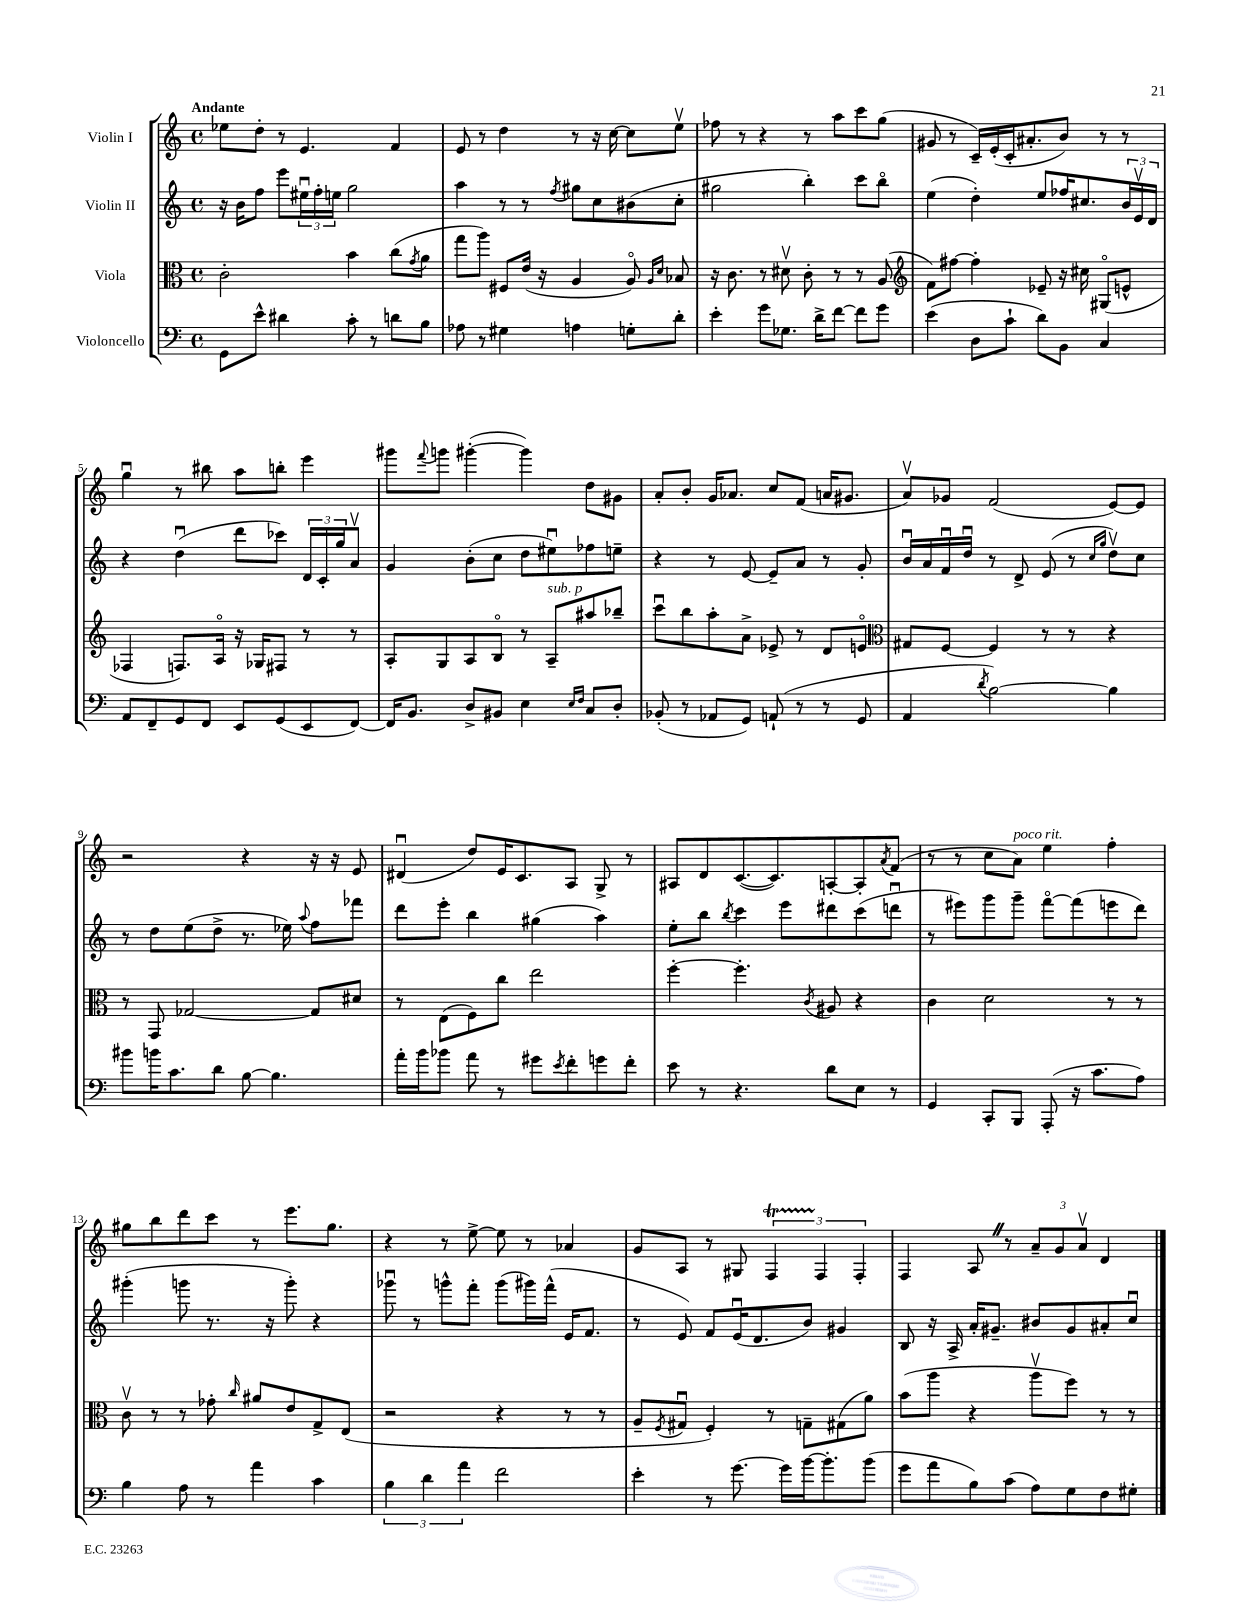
<<
\new StaffGroup <<
\new Staff = "s0" \with { instrumentName = "Violin I" } {
    \clef treble \key c \major \defaultTimeSignature \time 4/4 \tempo "Andante"
    ees''8 d''8-. r8 e'4. f'4 |
    e'8 r8 d''4 r8 r16 c''16~ c''8 e''8\upbow |
    fes''8 r8 r4 r8 a''8 c'''8 g''8( |
    gis'8 r8 c'16--) e'16-.( c'16-. ais'8.-. b'8) r8 r8 |
    g''4\downbow r8 bis''8 a''8 b''8-. e'''4 |
    gis'''8 \appoggiatura { f'''8 } g'''8 gis'''4~-.( gis'''4) d''8 gis'8 |
    a'8-. b'8-. g'16 aes'8. c''8 f'8( a'16 gis'8. |
    a'8\upbow) ges'8 f'2( e'8~) e'8 |
    r2 r4 r16 r16 e'8 |
    dis'4\downbow( d''8) e'16 c'8. a8 g8-> r8 |
    ais8 d'8 c'8.~( c'8.) a8~-. a8-. \acciaccatura { a'8 } f'8( |
    r8 r8 c''8 a'8^\markup { \italic "poco rit." }) e''4 f''4-. |
    gis''8 b''8 d'''8 c'''8 r8 e'''8. gis''8. |
    r4 r8 e''8~-> e''8 r8 aes'4 |
    g'8 a8 r8 gis8 \tuplet 3/2 { f4\startTrillSpan f4\stopTrillSpan f4-. } |
    f4 a8 \once \override BreathingSign.text = \markup { \musicglyph "scripts.caesura.straight" } \breathe r8 \tuplet 3/2 { a'8-- g'8 a'8\upbow } d'4 \bar "|." |
}
\new Staff = "s1" \with { instrumentName = "Violin II" } {
    \clef treble \key c \major \defaultTimeSignature \time 4/4
    r16 b'16 f''8 e'''8 \tuplet 3/2 { eis''16\downbow f''16-. e''16 } g''2 |
    a''4 r8 r8 \acciaccatura { f''8 } gis''8 c''8 bis'8( c''8-. |
    gis''2 b''4-.) c'''8 b''8\flageolet |
    e''4( d''4-.) e''8 fes''16 cis''8. \tuplet 3/2 { b'16 e'16\upbow d'16 } |
    r4 d''4\downbow( d'''8 ces'''8) \tuplet 3/2 { d'16 c'16-. g''16 } a'8\upbow |
    g'4 b'8-.( c''8 d''8 eis''8\downbow) fes''8 e''8-- |
    r4 r8 e'8~ e'8-- a'8 r8 g'8-. |
    b'16\downbow a'16 f'16\downbow d''16\downbow r8 d'8-> e'8( r8 \grace { c''16 g''16 } d''8\upbow) c''8 |
    r8 d''8 e''8( d''8-> r8. ees''16) \appoggiatura { a''8 } f''8 fes'''8 |
    d'''8 e'''8-. b''4 gis''4( a''4) |
    e''8-. b''8 \acciaccatura { b''8 } c'''4 e'''8 dis'''8 c'''8( d'''8\downbow |
    r8 eis'''8) g'''8 g'''8-- f'''8~\flageolet f'''8( e'''8 d'''8) |
    gis'''4-.( g'''8 r8. r16 g'''8-.) r4 |
    ges'''8\downbow r8 g'''8-^ f'''8-. g'''8( gis'''16) f'''16-^( e'16 f'8. |
    r8 e'8) f'8 e'16\downbow( d'8. b'8) gis'4 |
    b8 r16 a16-> a'16-. gis'8.-- bis'8 gis'8 ais'8-. c''8\downbow \bar "|." |
}
\new Staff = "s2" \with { instrumentName = "Viola" } {
    \clef alto \key c \major \defaultTimeSignature \time 4/4
    c'2-. b'4 c''8( \acciaccatura { g'8 } a'8 |
    g''8 a''8) fis8 e'16( r16 a4 a8\flageolet) \grace { a16 d'16 } bes8 |
    r16 c'8. r8 dis'8\upbow c'8-. r8 r8 a8( |
    \clef treble f'8) fis''8~ fis''4-. ees'8-- r16 cis''16 gis8\flageolet( e'8-^ |
    fes4 f8.) a16\flageolet r16 ges16 fis8 r8 r8 |
    a8-. g8 a8 b8\flageolet r8 a8--^\markup { \italic "sub. p" } ais''8 bes''8-- |
    c'''8\downbow b''8 a''8-. a'8-> ees'8-> r8 d'8 e'8\flageolet |
    \clef alto gis8 f8~ f4 r8 r8 r4 |
    r8 g,8 ges2~ ges8 dis'8 |
    r8 e8( f8) c''8 e''2 |
    f''4~-. f''4.-. \acciaccatura { c'8 } ais8 r4 |
    c'4 d'2 r8 r8 |
    c'8\upbow r8 r8 ges'8-. \grace { c''16 } ais'8 e'8 g8-> e8( |
    r2 r4 r8 r8 |
    a8-- \acciaccatura { f8 } gis8\downbow f4-.) r8 g8-- gis8( a'8) |
    b'8( a''8 r4 a''8\upbow f''8) r8 r8 \bar "|." |
}
\new Staff = "s3" \with { instrumentName = "Violoncello" } {
    \clef bass \key c \major \defaultTimeSignature \time 4/4
    g,8 e'8-^ dis'4 c'8-. r8 d'8 b8 |
    aes8 r8 gis4 a4 g8-. d'8-. |
    e'4-. g'8 ges8. d'16-> f'8~ f'8 g'8 |
    e'4( d8 c'8-! d'8) b,8 c4 |
    a,8 f,8-- g,8 f,8 e,8 g,8( e,8 f,8~) |
    f,16 b,8. d8-> bis,8 e4 \grace { e16 f16 } c8 d8-. |
    bes,8-.( r8 aes,8 g,8) a,8-!( r8 r8 g,8 |
    a,4 \acciaccatura { d'8 } b2~) b4 |
    bis'8 b'16 c'8. d'8 b8~ b4. |
    a'16-. b'16 bes'8 a'8 r8 gis'8 \acciaccatura { e'8 } f'8-. g'8 f'8-. |
    e'8 r8 r4. d'8 e8 r8 |
    g,4 c,8-. b,,8 a,,8-.( r16 c'8. a8) |
    b4 a8 r8 a'4 c'4 |
    \tuplet 3/2 { b4 d'4 a'4 } f'2 |
    e'4-. r8 g'8.~ g'16 b'16~ b'8.-. b'8( |
    g'8 a'8 b8) c'8( a8) g8 f8 gis8-. \bar "|." |
}
>>
>>
